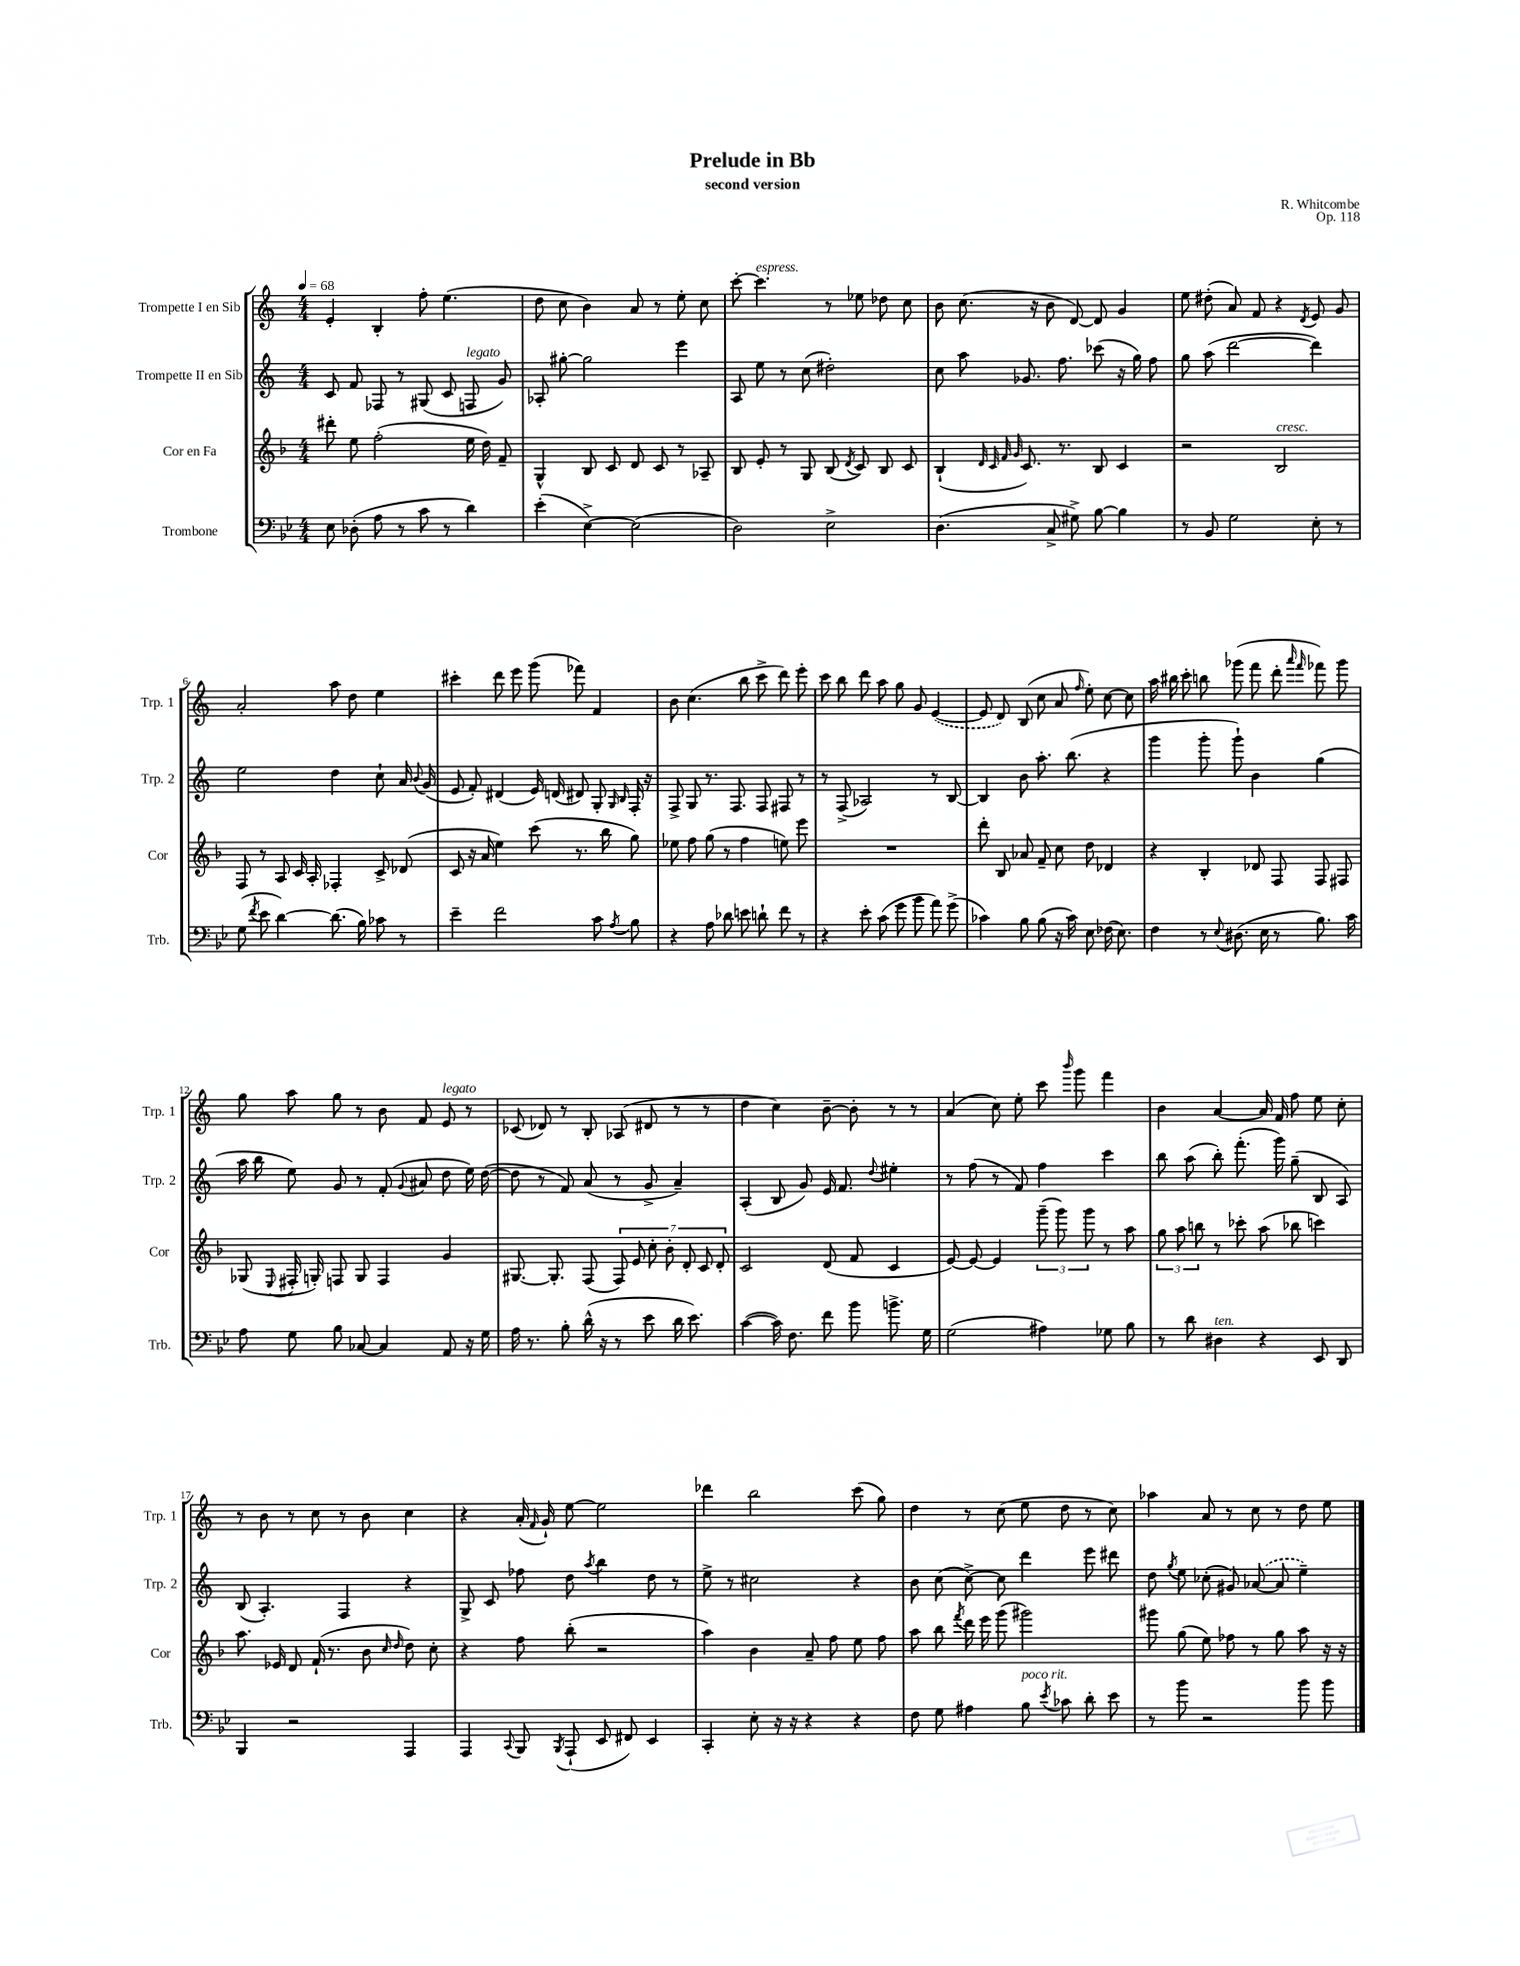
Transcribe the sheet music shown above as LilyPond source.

\header { title = "Prelude in Bb" composer = "R. Whitcombe" subtitle = "second version" opus = "Op. 118" }
<<
\new StaffGroup <<
\new Staff = "s0" \with { instrumentName = "Trompette I en Sib" shortInstrumentName = "Trp. 1" } {
    \clef treble \key c \major \numericTimeSignature \time 4/4 \tempo 4 = 68
    \autoBeamOff e'4-. b4-. f''8-. e''4.( |
    d''8 c''8 b'4) a'8 r8 e''8-. c''8 |
    c'''8~-. c'''4.^\markup { \italic "espress." } r8 ees''8 des''8 c''8 |
    b'8 c''8.( r16 b'8 d'8~) d'8 g'4 |
    e''8 dis''8-.( a'8) f'8 r4 \acciaccatura { d'8 } e'8 g'8 |
    a'2-. a''8 d''8 e''4 |
    cis'''4-. d'''8 e'''8 g'''8( fes'''8) f'4 |
    b'8 c''4.( b''8 c'''8-> d'''8) e'''8-. |
    c'''8 b''8 d'''8 a''8 g''8 g'8 \once \slurDashed e'4~( |
    e'8 d'8) b8( c''8 a'8 \grace { f''16 } e''8-.) c''8~ c''8 |
    a''16 bis''16 c'''8-. b''8 ges'''8( f'''8 d'''8-. \grace { a'''16 f'''16 } fes'''8) ges'''8 |
    g''8 a''8 g''8 r8 b'8 f'8 e'8^\markup { \italic "legato" } r8 |
    ces'8( des'8) r8 b8-. aes8( dis'8 r8 r8 |
    d''4 c''4) b'8~-- b'8-. r8 r8 |
    a'4( c''8) e''8-. c'''8 \grace { b'''16 } g'''8 f'''4 |
    b'4 a'4~ a'16 f'16 f''8 e''8 c''8-. |
    r8 b'8 r8 c''8 r8 b'8 c''4 |
    r4 a'16-.( \grace { f'16 } g'16-!) e''8~ e''2 |
    des'''4 b''2 c'''8( g''8) |
    d''4 r8 c''8( e''8 d''8 r8 c''8) |
    aes''4 a'8 r8 c''8 r8 d''8 e''8 \bar "|." |
}
\new Staff = "s1" \with { instrumentName = "Trompette II en Sib" shortInstrumentName = "Trp. 2" } {
    \clef treble \key c \major \numericTimeSignature \time 4/4
    \autoBeamOff c'8 f'8 fes8 r8 gis8( c'8 f8^\markup { \italic "legato" } g'8) |
    aes8-. gis''8~-. gis''2 e'''4 |
    a8 e''8 r8 c''8( dis''2-.) |
    c''8 a''8 ges'8. f''8. ces'''8( r16 g''16) f''8 |
    g''8 a''8( d'''2~ d'''4) |
    e''2 d''4 c''8-! a'16 \appoggiatura { b'8 } g'16( |
    e'8 f'8-.) dis'4( e'16) d'16( dis'8) g8-. \grace { g16 b16 } f16-. r16 |
    f8-> g8 r8. f8. f8 fis8 r8 |
    r8 f8->( aes2) r8 b8~ |
    b4 b'8 a''8.-. b''8.( r4 |
    g'''4 g'''8-. g'''8-!) b'4 g''4( |
    a''16 b''16 e''8) g'8 r8 f'8-.( \appoggiatura { g'8 } ais'8 d''8 e''16) d''16~( |
    d''8 r8 f'8) a'8( r8 g'8-> a'4--) |
    a4-.( b8 g'8) e'16 f'8. \appoggiatura { d''8 } eis''4-. |
    r8 f''8( r8 f'8) f''4 c'''4 |
    b''8 a''8( b''8-.) f'''8.-.( g'''16) g''8--( b8 a8) |
    b8( a4.-.) f4 r4 |
    g8-> c'8 fes''8 d''8 \acciaccatura { a''8 } b''4 d''8 r8 |
    e''8-> r8 cis''2 r4 |
    b'8 c''8( c''8~->) c''8 d'''4 e'''8 dis'''8 |
    d''8 \acciaccatura { g''8 } e''8 ces''8-.( gis'8) \once \slurDashed aes'8~( aes'8 e''4--) \bar "|." |
}
\new Staff = "s2" \with { instrumentName = "Cor en Fa" shortInstrumentName = "Cor" } {
    \clef treble \key f \major \numericTimeSignature \time 4/4
    \autoBeamOff dis'''8-. e''8 f''2-.( e''16 d''16) f'8-- |
    g4-^ bes8 c'8 d'8 c'8 r8 aes8-- |
    bes8 e'8-. r8 g8 bes8( \acciaccatura { d'8 } c'8) bes8 c'8 |
    bes4-!( \grace { d'32 c'32 f'32 g'32 } c'8.) r8. bes8 c'4 |
    r2 bes2^\markup { \italic "cresc." } |
    f8 r8 a8 c'16 a16-. fes4-. c'8-> des'8( |
    c'8 r16 a'16 e''4) c'''8( r8. bes''16 g''8) |
    ees''8 f''8 g''8( r8 f''4 e''8) e'''8 |
    R1 |
    d'''8-. bes8 aes'8 f'8-- c''8 d''8 des'4 |
    r4 bes4-. des'8 f8 f8 fis8 |
    ges8( \appoggiatura { e8 } fis16-. g16-.) f8 g8 f4 g'4 |
    gis8.~ gis8.-. f8( \tuplet 7/4 { f8) e'8 c''8-. bes'8-. d'8-. c'8 d'8-. } |
    c'2 d'8( f'8 c'4 |
    e'8~) e'8~ e'4 \tuplet 3/2 { g'''8--( g'''8) g'''8 } r8 a''8 |
    \tuplet 3/2 { g''8 a''8 b''8 } r8 ces'''8-. a''8( bes''8 c'''4) |
    a''8. ees'16 d'8 f'16-!( r8. bes'8 \grace { c''16 d''16 } d''8) c''8-. |
    r4 f''8 bes''8-.( r2 |
    a''4) bes'4 a'8-- f''8 e''8 f''8 |
    a''8 bes''8 \acciaccatura { f'''8 } d'''16 e'''16 g'''8( gis'''2) |
    gis'''8 g''8( e''8) fes''8 r8 g''8 a''8 r16 r16 \bar "|." |
}
\new Staff = "s3" \with { instrumentName = "Trombone" shortInstrumentName = "Trb." } {
    \clef bass \key bes \major \numericTimeSignature \time 4/4
    \autoBeamOff ees8 des8-.( a8 r8 c'8 r8 d'4) |
    ees'4-.( ees4~->) ees2( |
    d2) ees2-> |
    d4.( c8-> gis8->) bes8~ bes4 |
    r8 bes,8 g2 ees8-. r8 |
    g8( \acciaccatura { f'8 } ees'8 d'4~) d'8.( bes16) ces'8 r8 |
    ees'4-- f'2 c'8 \acciaccatura { a8 } bes8 |
    r4 a8 des'8 e'8 d'8-! f'8 r8 |
    r4 ees'8-. c'8( g'8 bes'8 a'8) g'8->( |
    ces'4) bes8 bes8( r16 ces'16) ees8 fes16( ees8.) |
    f4 r8 \appoggiatura { ees8 } dis8.( ees16 r8 bes8.) c'16 |
    a8 g8 bes8 ces8~ ces4 a,8 r16 g16 |
    a16 r8. bes8-. d'16-^( r16 r8 ees'8 d'16 ees'8.) |
    c'4~( c'16) f8. f'8 bes'8 b'8.-> g16 |
    g2( ais4) ges8 bes8 |
    r8 d'8 dis4^\markup { \italic "ten." } r4 ees,8 d,8 |
    bes,,4 r2 a,,4 |
    a,,4 \appoggiatura { c,8 } bes,,8 \acciaccatura { bes,,8 } a,,8-!( ees,8 fis,8) ees,4 |
    c,4-. ees8-. r16 r16 r4 r4 |
    f8 g8 ais4 bes8^\markup { \italic "poco rit." } \acciaccatura { ees'8 } ces'8 d'8-. ees'8 |
    r8 bes'8 r2 bes'8 bes'8 \bar "|." |
}
>>
>>
